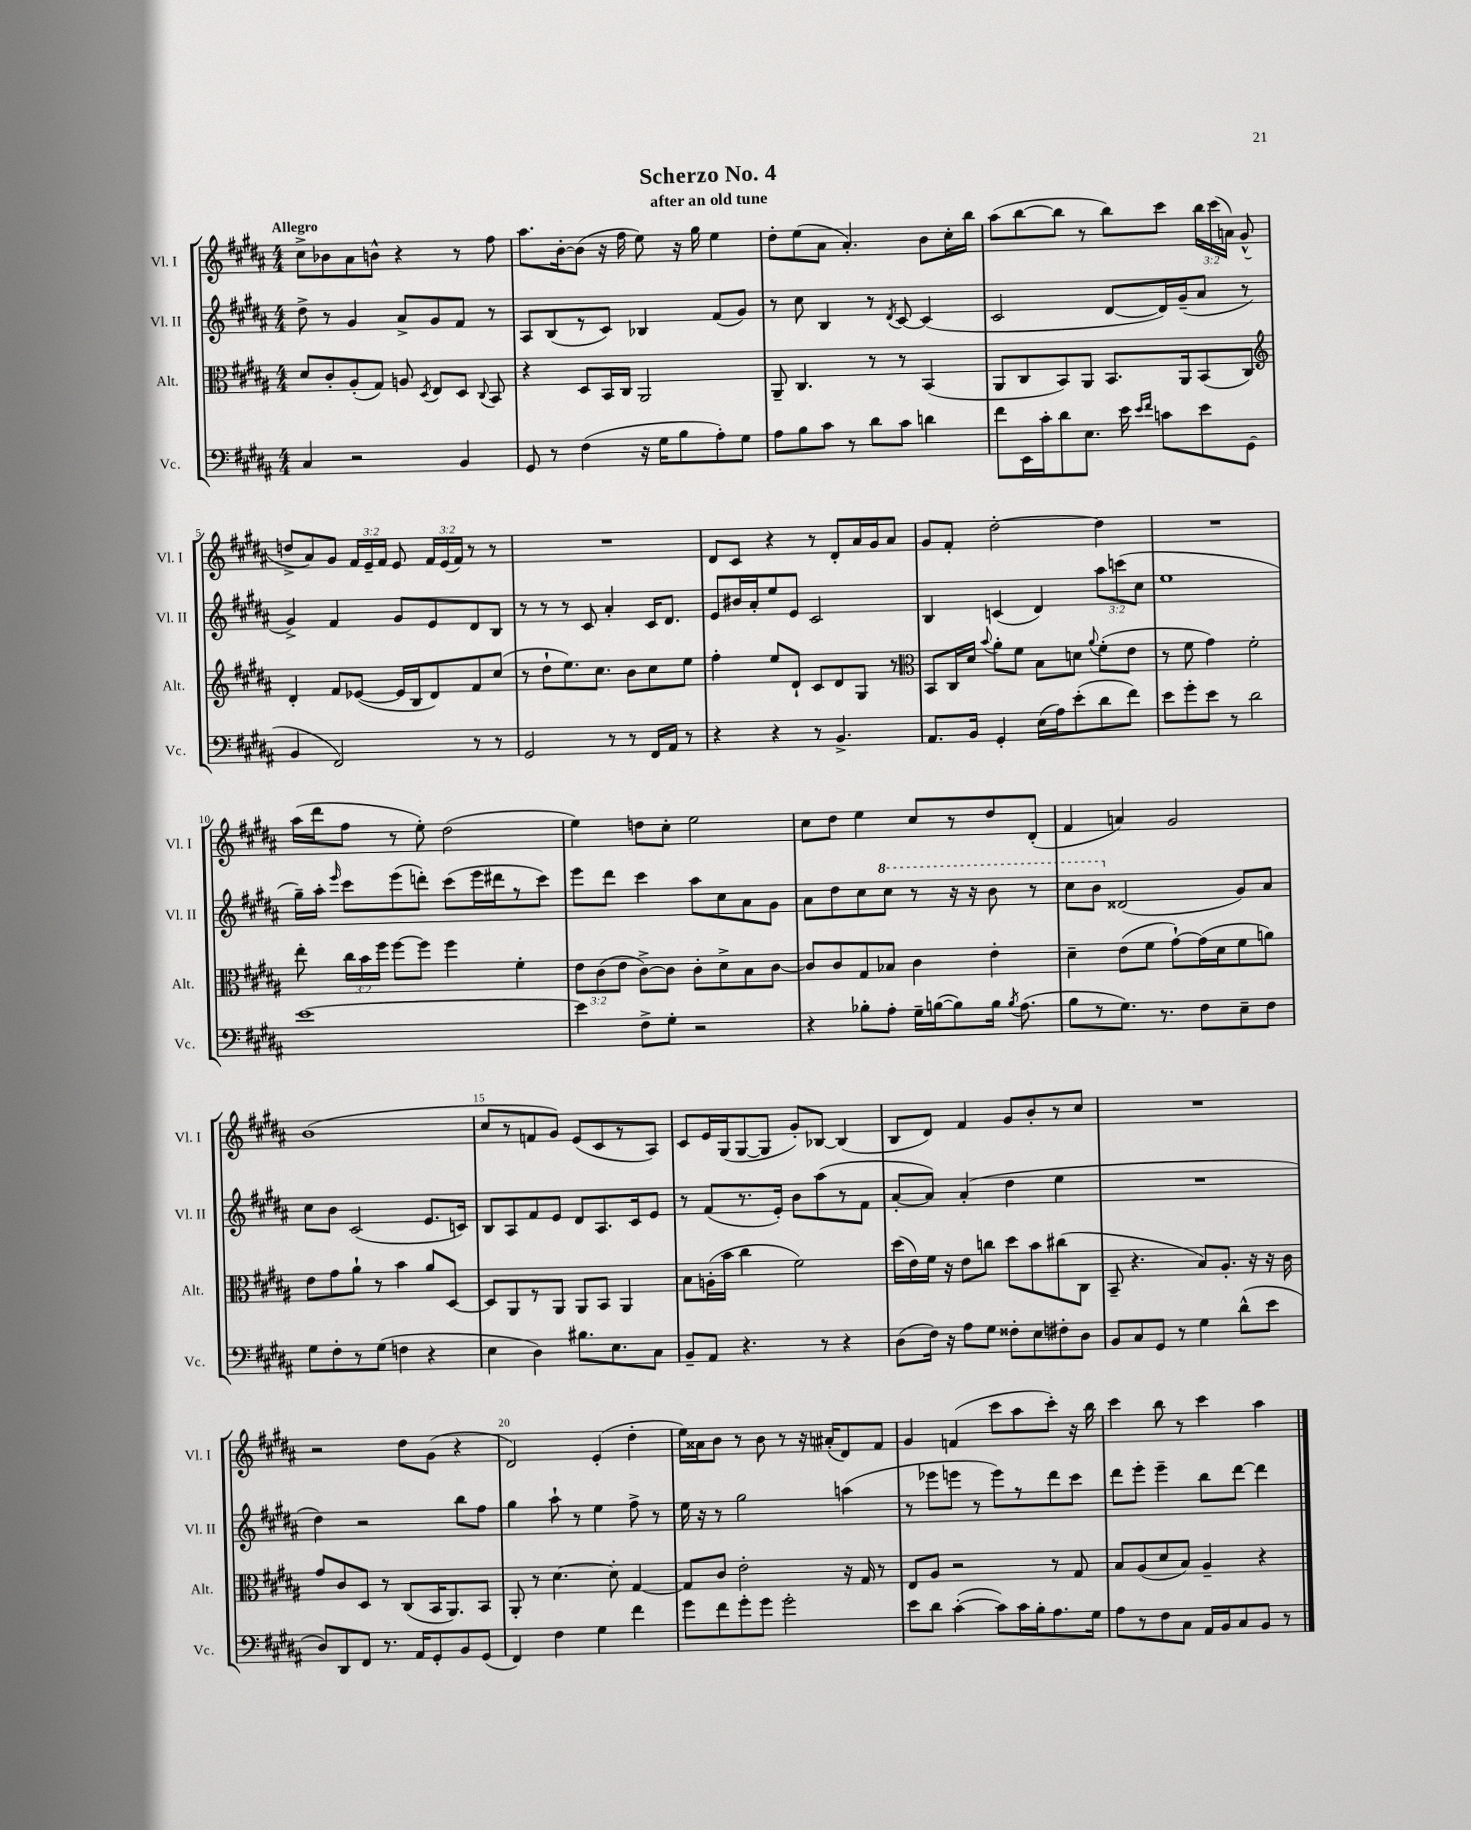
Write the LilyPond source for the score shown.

\header { title = "Scherzo No. 4" subtitle = "after an old tune" }
<<
\new StaffGroup <<
\new Staff = "s0" \with { instrumentName = "Vl. I" shortInstrumentName = "Vl. I" } {
    \clef treble \key b \major \numericTimeSignature \time 4/4 \override Staff.TupletNumber.text = #tuplet-number::calc-fraction-text \tempo "Allegro"
    \autoBeamOff cis''8[-> bes'8 ais'8 b'8]-^ r4 r8 fis''8 |
    ais''8.[ b'16~-. b'8]( r16 fis''16 e''8) r16 gis''16 e''4 |
    dis''8[-. e''8( ais'8] ais'4.-.) b'8[ cis''16-. b''16] |
    ais''8[( b''8~ b''8] r8 b''8[) cis'''8] \tuplet 3/2 { b''16[ cis'''16( a'16]) } gis'8-^( |
    d''8[-> ais'8) gis'8] \tuplet 3/2 { fis'16[ e'16-- fis'16] } e'8 \tuplet 3/2 { fis'16[ e'16( fis'16]) } r8 r8 |
    R1 |
    dis'8[ cis'8] r4 r8 dis'8[-. ais'16 gis'16 ais'8] |
    gis'8[ fis'8]-. dis''2~-. dis''4 |
    R1 |
    ais''16[( dis'''16 fis''8] r8 e''8-.) dis''2( |
    e''4) d''8[ cis''8]-. e''2 |
    cis''8[ dis''8] e''4 cis''8[ r8 dis''8 dis'8]-.( |
    fis'4 a'4) gis'2 |
    b'1( |
    cis''8[ r8 f'8 gis'8]) e'8[( cis'8 r8 ais8]) |
    cis'8[ e'16 gis16( gis8~ gis8] gis'8[-.) bes8]~ bes4( |
    b8[ dis'8]) fis'4 gis'8[ b'8-. r8 cis''8] |
    R1 |
    r2 dis''8[ gis'8]( r4 |
    dis'2) e'4-.( dis''4-. |
    e''16[) aisis'16 b'8] r8 b'8 r8 r16 ais'16[-.( dis'8) fis'8] |
    gis'4 f'4( cis'''8[ ais''8 cis'''8]-.) r16 b''16 |
    cis'''4 b''8 r8 cis'''4 ais''4 \bar "|." |
}
\new Staff = "s1" \with { instrumentName = "Vl. II" shortInstrumentName = "Vl. II" } {
    \clef treble \key b \major \numericTimeSignature \time 4/4 \override Staff.TupletNumber.text = #tuplet-number::calc-fraction-text
    \autoBeamOff dis''8-> r8 gis'4 ais'8[-> gis'8 fis'8] r8 |
    ais8[ b8( r8 cis'8]) bes4 fis'8[( gis'8]) |
    r8 cis''8 b4 r8 \acciaccatura { dis'8 } cis'8~ cis'4( |
    cis'2 dis'8[~ dis'16) gis'16--( ais'8] r8 |
    gis'4->) fis'4 gis'8[ e'8 dis'8 b8] |
    r8 r8 r8 cis'8 ais'4-. cis'16[ dis'8.] |
    e'8[ bis'16 ais'16-. e''8 e'8] cis'2 |
    b4 c'4( dis'4) \tuplet 3/2 { ais''8[ c'''8( cis''8] } |
    e''1 |
    gis''16[--) ais''16]-. \grace { e'''16 } cis'''8[ e'''8( d'''8]-.) cis'''8[( e'''16 dis'''16 r8 cis'''8]) |
    e'''8[ dis'''8] cis'''4 ais''8[ cis''8 ais'8 gis'8] |
    ais'8[ dis''8 cis''8 \ottava #1 cis'''8] r8 r16 r16 b''8 r8 |
    cis'''8[ b''8] \ottava #0 disis'2( gis'8[) ais'8] |
    cis''8[ b'8] cis'2( e'8.[ c'16]) |
    b8[ ais8 fis'8 e'8] dis'8[ ais8. cis'16 e'8] |
    r8 fis'8[( r8. e'16]-.) b'8[ ais''8( r8 fis'8] |
    ais'8[~-. ais'8]) ais'4-.( dis''4 e''4 |
    R1 |
    dis''4) r2 b''8[ fis''8] |
    gis''4 ais''8-! r8 e''4 fis''8-> r8 |
    e''16 r16 r8 gis''2 a''4( |
    r8 ees'''8[ e'''8] r8 e'''8[) r8 dis'''8 cis'''8] |
    dis'''8[ e'''8]-. e'''4-- b''8[ dis'''8]~ dis'''4 \bar "|." |
}
\new Staff = "s2" \with { instrumentName = "Alt." shortInstrumentName = "Alt." } {
    \clef alto \key b \major \numericTimeSignature \time 4/4 \override Staff.TupletNumber.text = #tuplet-number::calc-fraction-text
    \autoBeamOff dis'8[ cis'8-. ais8-.( gis8]) a8 \acciaccatura { dis8 } e8[ dis8] \appoggiatura { cis8 } b,8 |
    r4 dis8[ b,16 cis16] ais,2 |
    ais,8-- cis4. r8 r8 b,4( |
    ais,8[ cis8 b,8) ais,8] b,8.[ ais,16 b,8( cis8]) |
    \clef treble dis'4-. fis'8[ ees'8]~( ees'16[ b16 dis'8) fis'8 cis''8]( |
    r8 dis''8[-! e''8.) cis''8.] b'8[ cis''8 e''8] |
    fis''4-. e''8[ dis'8]-! cis'8[ dis'8 gis8] r8 |
    \clef alto b,8[ cis16 dis'16] \appoggiatura { b'8 } ais'8[-. fis'8] b8[ d'8] \appoggiatura { ais'8 } fis'8[-.( e'8] |
    r8 fis'8 gis'4) fis'2-. |
    e''8-. \tuplet 3/2 { cis''16[ b'16 fis''16] } fis''8[~ fis''8] fis''4 fis'4-. |
    \tuplet 3/2 { e'8[ cis'8( e'8] } cis'8[~->) cis'8] cis'8[-. dis'8-> b8 cis'8]~ |
    cis'8[ cis'8 gis8 bes8] cis'4 e'4-. |
    dis'4-- e'8[( fis'8] gis'8[~-!) gis'16( dis'16 fis'8 a'8]) |
    e'8[ gis'8 ais'8]-! r8 b'4 ais'8[ dis8]~ |
    dis8[ ais,8 r8 ais,8] ais,8[ b,8] ais,4 |
    b8[ a16-.( b'16] cis''4 fis'2) |
    dis''16[( e'16) fis'16] r16 e'8[ c''8] dis''8[ b'8 cis''8( cis8] |
    b,8-- r4. b8[) ais8.]-. r16 r16 cis'16 |
    gis'8[ cis'8 dis8] r8 cis8[( b,16 ais,8.) b,8] |
    ais,8-. r8 dis'4.~ dis'8-. gis4~ |
    gis8[ cis'8] e'2-. r16 gis16 r8 |
    e8[ ais8] r2 r8 gis8 |
    b8[ ais8( dis'8 b8]) ais4-- r4 \bar "|." |
}
\new Staff = "s3" \with { instrumentName = "Vc." shortInstrumentName = "Vc." } {
    \clef bass \key b \major \numericTimeSignature \time 4/4
    \autoBeamOff cis4 r2 b,4 |
    gis,8 r8 fis4( r16 gis16[ b8 ais8-.) gis8] |
    ais8[ b8 cis'8] r8 dis'8[ cis'8] d'4 |
    fis'8[ e,16 cis'16-. dis'8 e8.] e'16 \grace { e'16[ fis'16] } c'8[ e'8 gis,8]( |
    b,4 fis,2) r8 r8 |
    gis,2 r8 r8 fis,16[ ais,16] r8 |
    r4 r4 r8 b,4.-> |
    ais,8.[ b,16] gis,4-. e16[( ais16) e'8-.( dis'8 fis'8]) |
    e'8[ gis'8-. e'8] r8 dis'2 |
    e'1~ |
    e'4 fis8[-> gis8]-. r2 |
    r4 bes8[-. ais8]-. gis16[-- b16~( b8) b16] \acciaccatura { b8 } ais8.( |
    b8[ r8 gis8.]) r8. fis8[ e8-- fis8] |
    gis8[ fis8-. r8 gis8]( f4 r4 |
    e4 dis4) bis8.[ e8. cis8] |
    b,8[-- ais,8] r4. r8 r4 |
    dis8[( fis16]) r16 ais8[ gis8] fisis8[-. e8 fis8-. dis8] |
    b,8[ cis8 gis,8] r8 gis4 dis'8[-^( e'8] |
    dis8[) dis,8 fis,8] r8. ais,16[ gis,8-. b,8 gis,8]( |
    fis,4) fis4 gis4 fis'4 |
    gis'8[ fis'8 gis'8-. gis'8] gis'2-. |
    e'8[ dis'8] cis'4~-.( cis'8[) cis'16 b16-. ais8. gis16] |
    ais8[ r8 fis8 cis8] ais,16[ b,16 cis8 b,8] r8 \bar "|." |
}
>>
>>
\layout { \context { \Score \override BarNumber.break-visibility = ##(#f #t #t) barNumberVisibility = #(every-nth-bar-number-visible 5) } }
